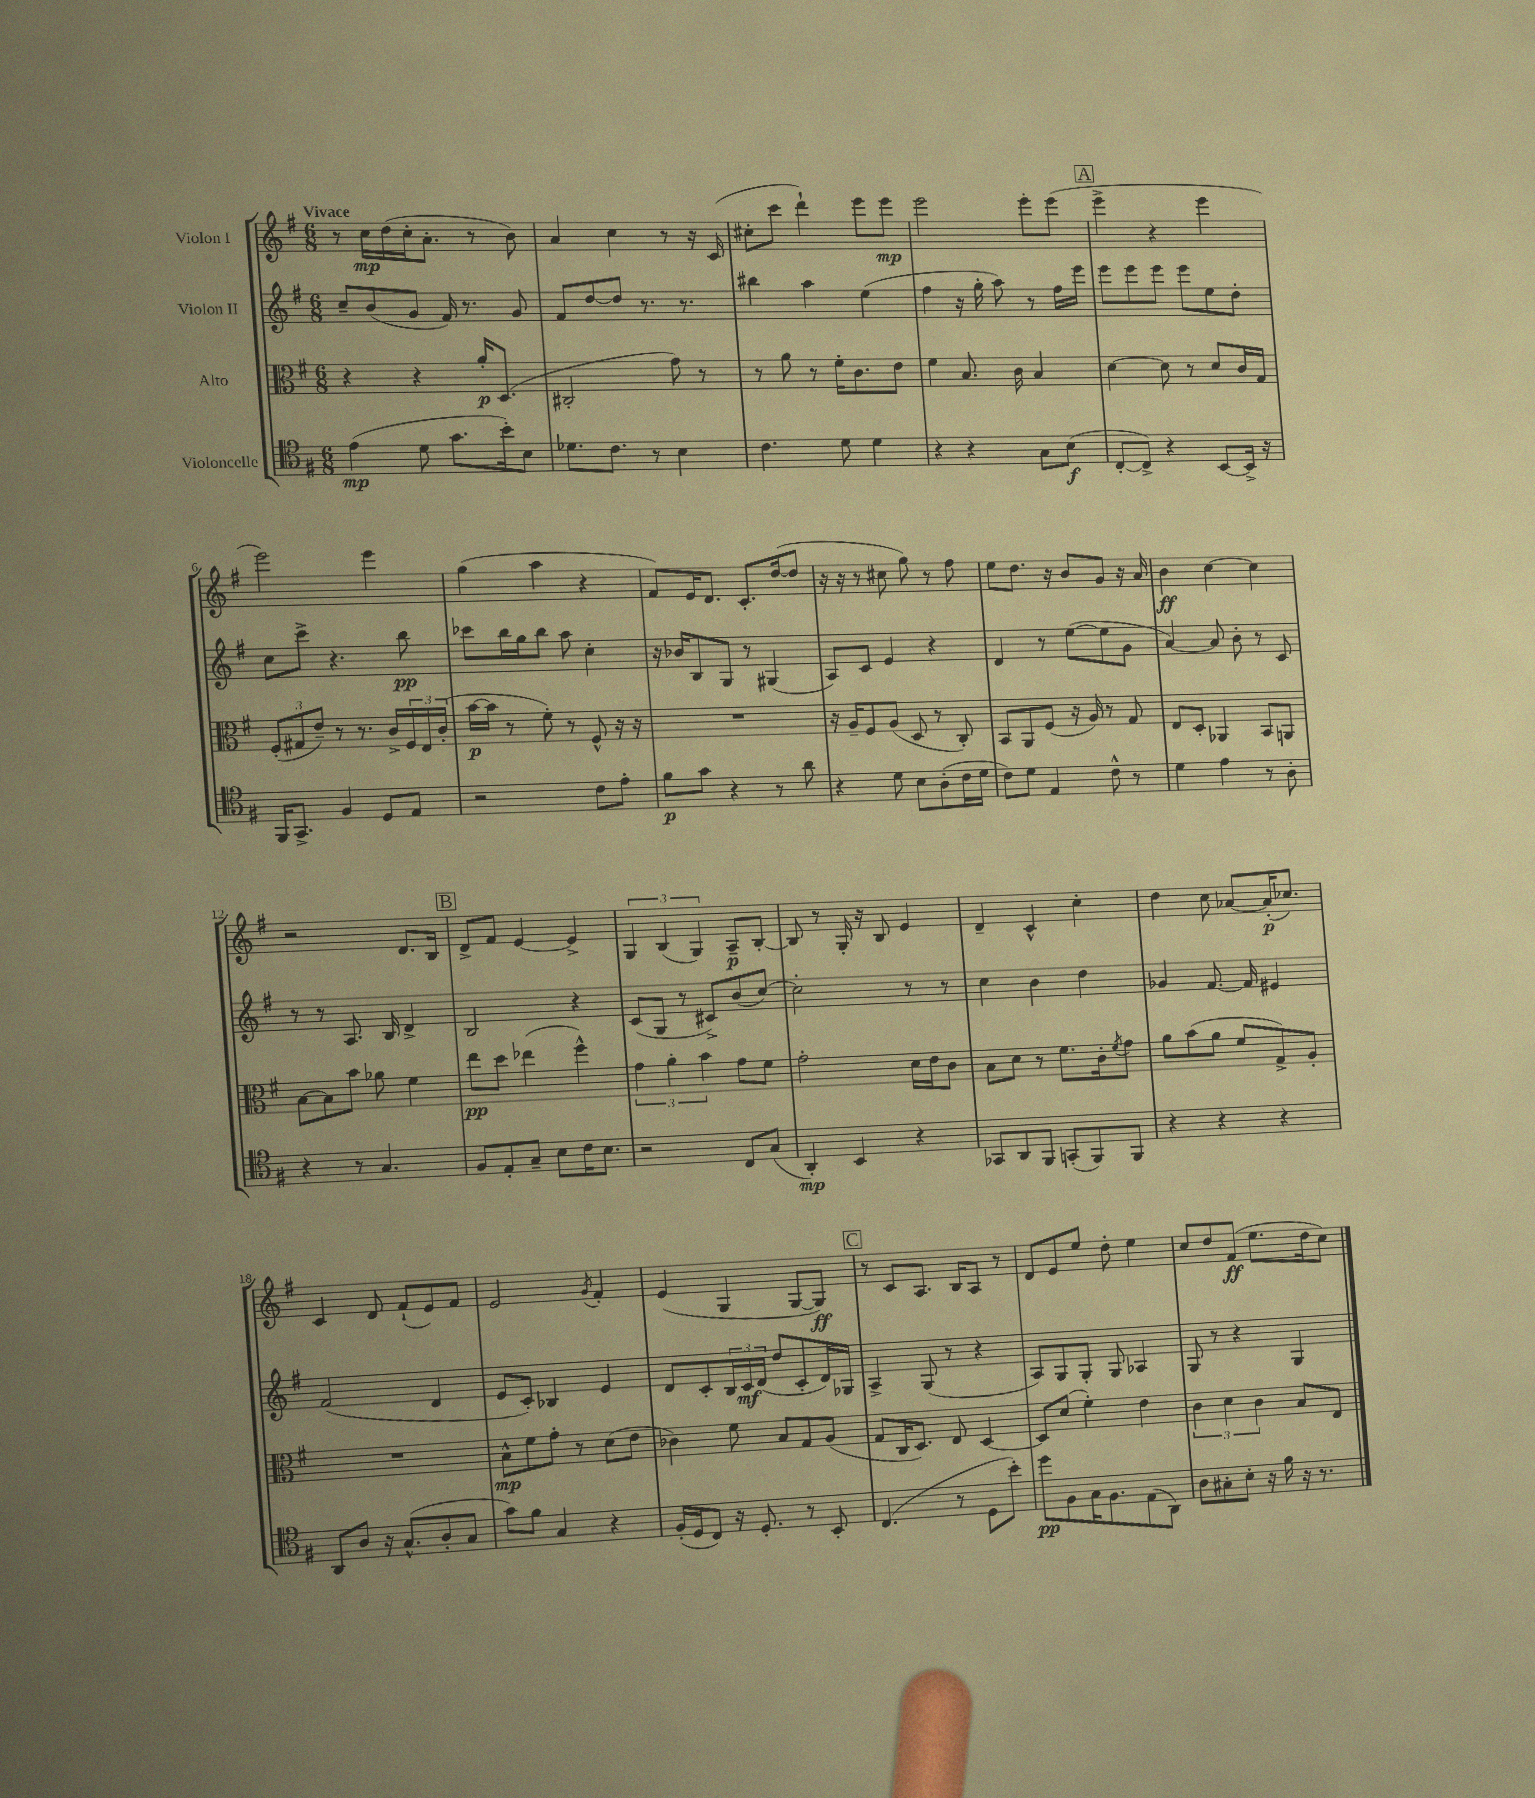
<<
\new StaffGroup <<
\new Staff = "s0" \with { instrumentName = "Violon I" } {
    \clef treble \key g \major \numericTimeSignature \time 6/8 \tempo "Vivace"
    r8 c''16\mp d''16( c''16-. a'8.-. r8 b'8) |
    a'4 c''4 r8 r16 c'16( |
    cis''8-. c'''8 d'''4-!) e'''8 e'''8\mp |
    e'''2 e'''8-. e'''8( |
    \mark \markup { \box "A" } e'''4-> r4 e'''4 |
    e'''2) e'''4 |
    g''4( a''4 r4 |
    fis'8) e'16 d'8. c'8.-. d''16~( d''8 |
    r16 r16 r8 cis''8 g''8) r8 fis''8 |
    e''8 d''8. r16 b'8 g'8 r16 a'16 |
    b'4\ff c''4~ c''4 |
    r2 d'8. b16 |
    \mark \markup { \box "B" } d'8-> fis'8 e'4~ e'4-> |
    \tuplet 3/2 { g4 b4( g4) } a8--\p b8~-. |
    b8 r8 g16-. r16 b8 e'4 |
    d'4-- c'4-^ c''4-. |
    d''4 c''8 aes'8~ aes'16-.\p( ces''8.) |
    c'4 d'8 fis'8-!( e'8) fis'8 |
    e'2 \acciaccatura { g'8 } fis'4-. |
    e'4( g4 g8~ g8\ff) |
    \mark \markup { \box "C" } r8 c'8 a8. b16 a8 r8 |
    d'8 e'8 e''8 d''8-. e''4 |
    c''8 d''8 fis'8\ff( e''8. d''16 c''8) \bar "|." |
}
\new Staff = "s1" \with { instrumentName = "Violon II" } {
    \clef treble \key g \major \numericTimeSignature \time 6/8
    c''8-- b'8( g'8 fis'16) r8. g'8 |
    fis'8 d''8~ d''8 r8. r8. |
    bis''4 a''4 e''4( |
    fis''4 r16 g''16-. a''8) r8 fis''16 e'''16 |
    \mark \markup { \box "A" } e'''8 e'''8 e'''8 e'''8 e''8 d''8-. |
    c''8 c'''8-> r4. b''8\pp |
    ces'''8 b''16 g''16 b''8 a''8 c''4-. |
    r16 bes'16 b8 g8 r8 gis4( |
    a8) c'8 e'4 r4 |
    d'4 r8 e''8~( e''8 g'8 |
    a'4~) a'8 b'8-. r8 c'8 |
    r8 r8 a8. b16 d'4-> |
    \mark \markup { \box "B" } b2 r4 |
    c'8( g8 r8 cis'8->) b'8( c''8~) |
    c''2-. r8 r8 |
    c''4 b'4 d''4 |
    ges'4 fis'8.~ fis'16 eis'4 |
    fis'2( d'4 |
    e'8 c'8-.) bes4 e'4 |
    d'8 c'8-. \tuplet 3/2 { b16 c'16\mf d'16( } d''8 c'8-. d'16) ges16 |
    \mark \markup { \box "C" } a4-> g8( r8 r4 |
    a8) g8 g8-. g8 aes4 |
    g8 r8 r4 g4 \bar "|." |
}
\new Staff = "s2" \with { instrumentName = "Alto" } {
    \clef alto \key g \major \numericTimeSignature \time 6/8
    r4 r4 a'16-.\p d8.( |
    cis2-. g'8) r8 |
    r8 a'8 r8 fis'16-. c'8. e'8 |
    fis'4 b8. c'16 b4 |
    \mark \markup { \box "A" } d'4~ d'8 r8 d'8 c'16 g16 |
    \tuplet 3/2 { fis8-.( gis8 e'8--) } r8 r8. c'16-> \tuplet 3/2 { fis16 e16 c'16-.( } |
    b'16~\p b'16 r8 fis'8-.) r8 fis8-^ r16 r16 |
    R2. |
    r16 a16-- fis8 a8( d8 r8 c8-.) |
    b,8 a,8 fis8( r16 a16) r8 g8 |
    e8 d8-. aes,4 b,8 a,8 |
    b8~ b8 b'8 aes'8 fis'4 |
    \mark \markup { \box "B" } e''8\pp d''8 ees''4( fis''4-^) |
    \tuplet 3/2 { g'4 a'4-. b'4 } g'8 fis'8 |
    g'2-. d'16 e'16 c'8 |
    b8 d'8 r8 fis'8. c'16-. \acciaccatura { fis'8 } g'8 |
    a'8 b'8( a'8 fis'8 g8->) a8-. |
    R2. |
    b8-^\mp fis'8 g'8-. r8 d'8( e'8 |
    ces'4) fis'8 b8 g8 a8( |
    \mark \markup { \box "C" } g8 c16 d8.) e8 d4~ |
    d8 d'8( fis'4-.) e'4 |
    \tuplet 3/2 { c'4 d'4 c'4 } b8 e8 \bar "|." |
}
\new Staff = "s3" \with { instrumentName = "Violoncelle" } {
    \clef tenor \key g \major \numericTimeSignature \time 6/8
    e'4\mp( d'8 g'8. b'16-.) b8 |
    des'8. c'8. r8 b4 |
    c'4. d'8 d'4 |
    r4 r4 g8 b8\f( |
    \mark \markup { \box "A" } c8~-. c8->) r4 b,8~ b,16-> r16 |
    fis,16 g,8.-> fis4 d8 e8 |
    r2 c'8 e'8-. |
    fis'8\p g'8 r4 r8 a'8 |
    r4 d'8 b8 a8-.( c'16 d'16 |
    c'8) d'8 e4 c'8-^ r8 |
    d'4 e'4 r8 a8-. |
    r4 r8 g4. |
    \mark \markup { \box "B" } fis8 e8-. g8-- b8 c'16 b8. |
    r2 c8 g8( |
    a,4-.\mp) b,4 r4 |
    ges,8 a,8 fis,8 g,8-.( fis,8) fis,8 |
    r4 r4 r4 |
    a,8 a8 r16 g8.-^( a8-. g8 |
    g'8) fis'8 g4 r4 |
    fis16-.( d16 c8) r16 d8.-. r8 b,8-. |
    \mark \markup { \box "C" } c4.( r8 d8 b'8-.) |
    d''8\pp fis8 g16 fis8. e8( a,8) |
    a8 gis8-. b8-. r16 fis'16 r16 r8. \bar "|." |
}
>>
>>
